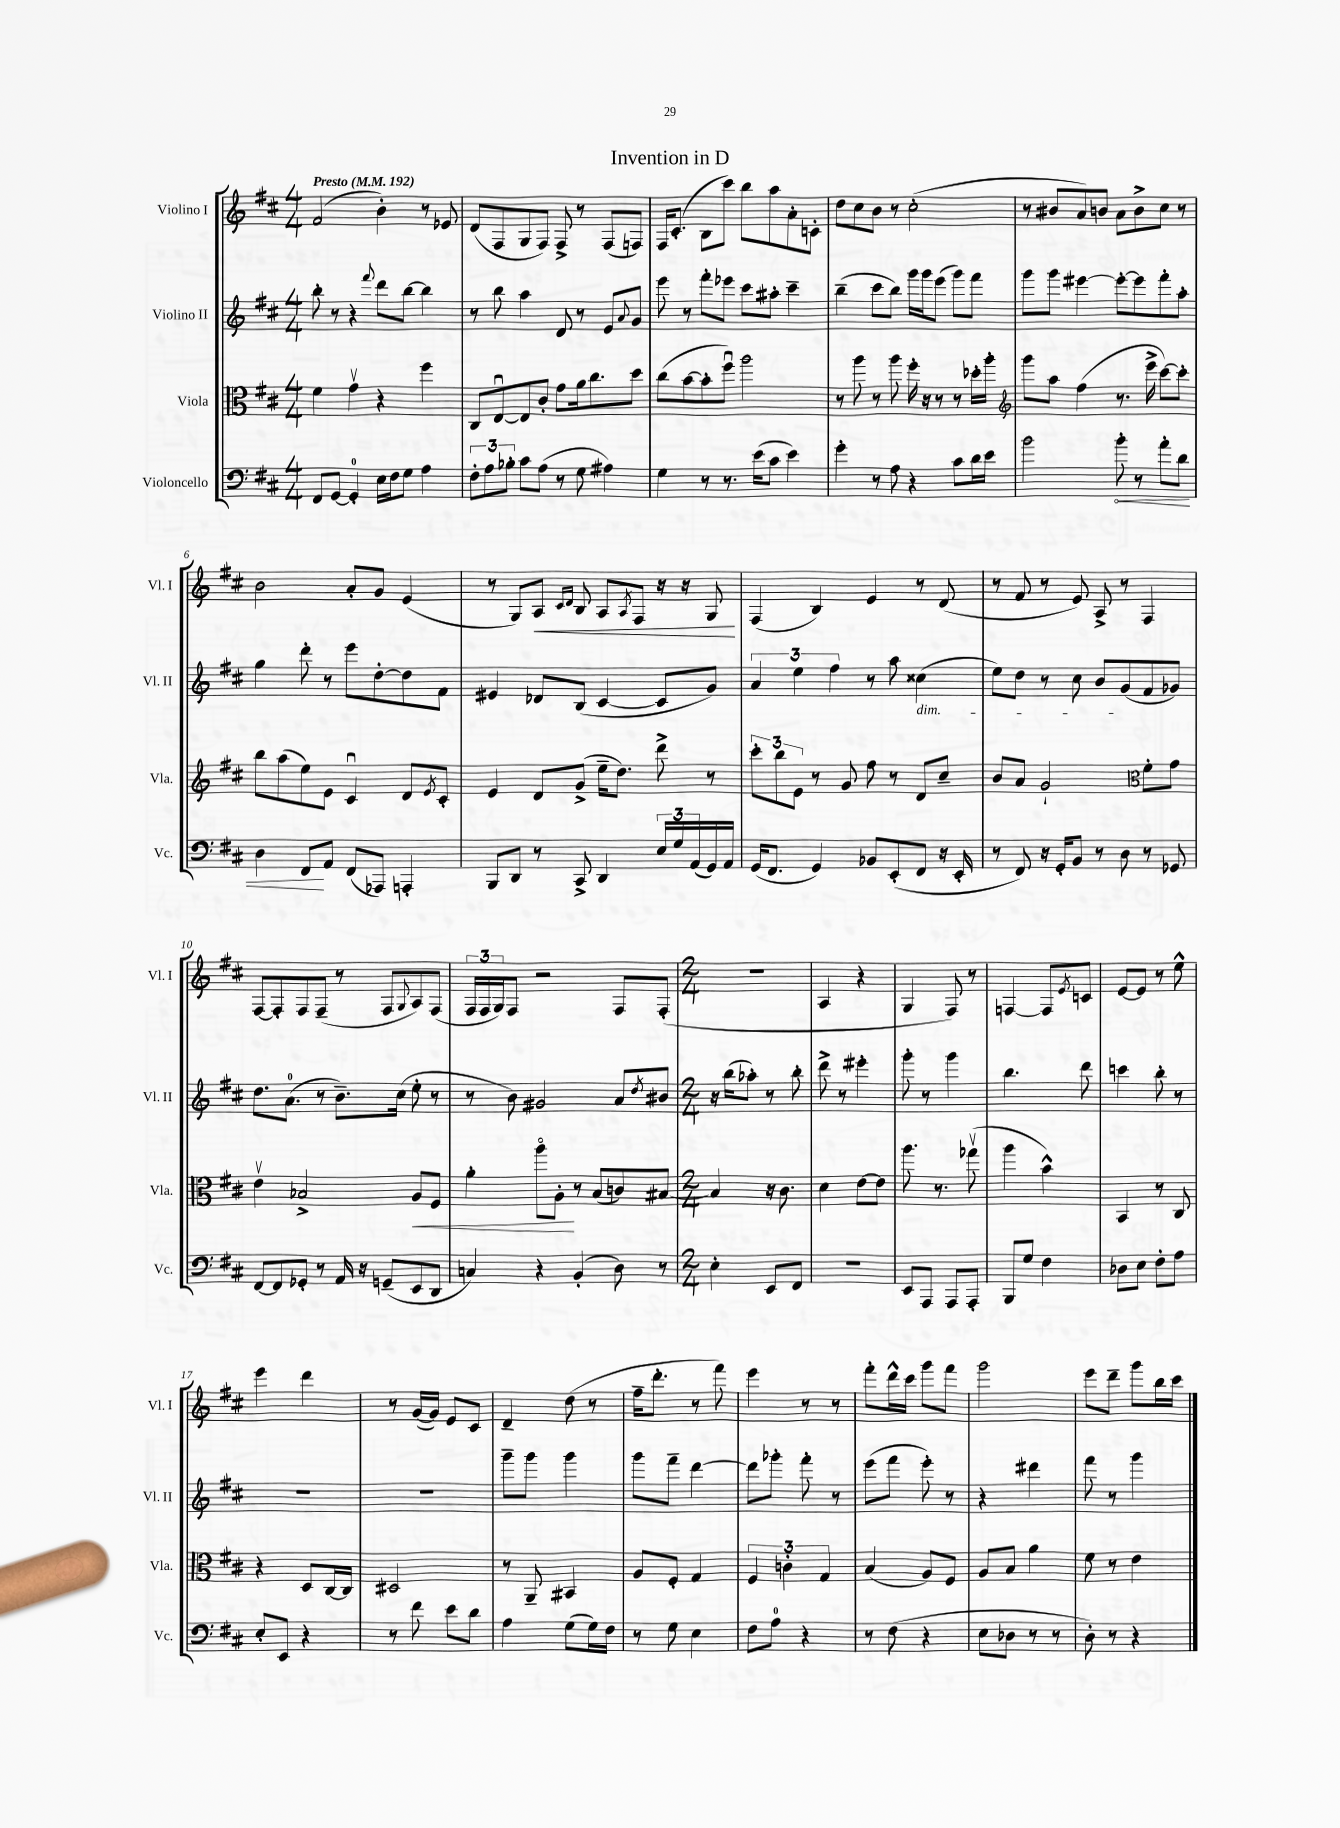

**kern	**dynam	**kern	**dynam	**kern	**kern	**dynam
*part4	*part4	*part3	*part3	*part2	*part1	*part1
*staff4	*staff4	*staff3	*staff3	*staff2	*staff1	*staff1
*I"Violoncello	*	*I"Viola	*	*I"Violino II	*I"Violino I	*
*I'Vc.	*	*I'Vla.	*	*I'Vl. II	*I'Vl. I	*
*clefF4	*	*clefC3	*	*clefG2	*clefG2	*
*k[f#c#]	*	*k[f#c#]	*	*k[f#c#]	*k[f#c#]	*
*M4/4	*	*M4/4	*	*M4/4	*M4/4	*
*MM192	*	*MM192	*	*MM192	*MM192	*
=1	=1	=1	=1	=1	=1	=1
!	!	!	!	!	!LO:TX:a:B:t=Presto	!
8FF#/L	.	4f#\	.	8bb'\	(2f#/	.
[8GG/J	.	.	.	8r	.	.
4GG'/]	.	4gv\	.	4r	.	.
.	.	.	.	8qqfff#/	.	.
16E\LL	.	4r	.	8ddd\L	4b'\)	.
16F#\J	.	.	.	.	.	.
8G\J	.	.	.	[8bb\J	.	.
4A\	.	4ff#\	.	4bb\]	8r	.
.	.	.	.	.	8e-X/	.
=2	=2	=2	=2	=2	=2	=2
12F#'\L	.	8C#/L	.	8r	(8d/L	.
12A\	.	.	.	.	.	.
.	.	[8Eu/	.	8bb\	8F#/	.
12B-X'\J	.	.	.	.	.	.
8c#\L	.	8E/]	.	4aa\	8G/	.
(8A\J	.	8c#'/J	.	.	8F#/J)	.
8r	.	8g\L	.	8d/	8F#^/	.
8G\	.	16a\k	.	8r	8r	.
.	.	8.cc#\	.	.	.	.
4A#X\)	.	.	.	8e/L	(8F#/L	.
.	.	.	.	8qqa/	.	.
.	.	8dd\J	.	8g/J	8Fn/J)	.
=3	=3	=3	=3	=3	=3	=3
4G\	.	(8cc#\L	.	8eee\	16F#/KL	.
.	.	.	.	.	(8.c#'/J	.
.	.	[8b\	.	8r	.	.
8r	.	8b'\]	.	8fff#'\L	8B\L	.
8.r	.	8ff#u\J)	.	8eee-X\J	8ccc#\J)	.
.	.	2aa\	.	8ccc#\L	8bb\L	.
(16e\KL	.	.	.	.	.	.
8c#\J	.	.	.	8aa#X'\J	8aa\	.
4e\)	.	.	.	4ccc#~\	8a'\	.
.	.	.	.	.	8cn'\J	.
=4	=4	=4	=4	=4	=4	=4
4g'\	.	8r	.	(4bb~\	8dd\L	.
.	.	8aa\	.	.	8cc#\	.
8r	.	8r	.	8ccc#\L	8b\J	.
8A\	.	8aa\	.	8bb\J)	8r	.
4r	.	16ff#'\	.	16ggg\LL	(2cc#'\	.
.	.	16r	.	16ggg\J	.	.
.	.	8r	.	(8eee\J	.	.
8c#\L	.	8r	.	8ggg\L)	.	.
16d\L	.	16dd-X'\LL	.	8fff#\J	.	.
16e\JJ	.	16aa'\JJ	.	.	.	.
=5	=5	=5	=5	=5	=5	=5
*	*	*clefG2	*	*	*	*
2b\	.	8ggg\L	.	8ggg\L	8r	.
.	.	8aa\J	.	8ggg\J	8b#X/L	.
.	.	(4ff#\	.	[4eee#X\	8a/)	.
.	.	.	.	.	8bn/J	.
!	!LO:HP:b	!	!	!	!	!
8b'\	<	8.r	.	8eee#'\L_	8a\L	.
8r	.	.	.	8eee#\]	8b^\	.
.	.	16eee^\	.	.	.	.
8a'\L	.	[8ccc#\L)	.	8fff#'\	8cc#\J	.
8d\J	.	8ccc#'\J]	.	8aa'\J	8r	.
!!LO:LB:g=z
=6	=6	=6	=6	=6	=6	=6
4D\	.	8bb\L	.	4gg\	2b\	.
.	.	(8aa\	.	.	.	.
8FF#/L	.	8ee\)	.	8ddd'\	.	.
8AA/J	[	8e\J	.	8r	.	.
(8FF#/L	.	4c#u/	.	8eee\L	8a'/L	.
8AAA-X/J)	.	.	.	[8dd'\	8g/J	.
4AAAn'/	.	8d/L	.	8dd\]	(4e/	.
.	.	8qe/	.	.	.	.
.	.	8c#'/J	.	8f#\J	.	.
=7	=7	=7	=7	=7	=7	=7
8BBB/L	.	4e/	.	4e#X/	8r	.
8DD/J	.	.	.	.	8G/L)	.
!	!	!	!	!	!	!LO:HP:b
8r	.	8d/L	.	8d-X/L	8A/J	<
.	.	.	.	.	16qqc#/LL	.
.	.	.	.	.	16qqd/JJ	.
8CC#^/	.	(8g^/J	.	(8B/J	8B/	.
4DD/	.	16ee~\KL	.	[4c#/	8A/L	.
.	.	8.dd\J)	.	.	.	.
.	.	.	.	.	8qA/	.
.	.	.	.	.	8F#/J	.
24E/LL	.	8ddd^\	.	8c#/L]	16r	.
24G/	.	.	.	.	.	.
.	.	.	.	.	16r	.
(24AA/	.	.	.	.	.	.
16GG/)	.	8r	.	8g/J)	8G/	.
16AA/JJ	.	.	.	.	.	.
.	.	.	.	.	.	[
=8	=8	=8	=8	=8	=8	=8
(16GG/KL	.	12ccc#'\L	.	6a/	(4F#/	.
8.FF#/J	.	.	.	.	.	.
.	.	12bb\	.	.	.	.
.	.	12e\J	.	6ee\	.	.
4GG/)	.	8r	.	.	4B/)	.
.	.	.	.	6ff#\	.	.
.	.	8g/	.	.	.	.
8BB-X/L	.	8ff#\	.	8r	4e/	.
(8EE'/	.	8r	.	8aa\	.	.
!	!	!	!	!LO:TX:b:i:t=dim.	!	!
8FF#/J	.	8d/L	.	(4cc##X\	8r	.
16r	.	8cc#~/J	.	.	(8d/	.
16EE'/	.	.	.	.	.	.
=9	=9	=9	=9	=9	=9	=9
8r	.	8b/L	.	8ee\L)	8r	.
8FF#/)	.	8a/J	.	8dd\J	8f#/	.
16r	.	2g`/	.	8r	8r	.
16GG'/KL	.	.	.	.	.	.
8BB/J	.	.	.	8cc#\	8e/)	.
8r	.	.	.	8b/L	8A^/	.
8D\	.	.	.	(8g/	8r	.
*	*	*clefC3	*	*	*	*
8r	.	8f#'\L	.	8f#/	4F#/	.
8GG-X/	.	8g\J	.	8g-X/J)	.	.
!!LO:LB:g=z
=10	=10	=10	=10	=10	=10	=10
[8FF#/L	.	4ev\	.	8.dd\L	[8F#/L	.
8FF#/]	.	.	.	.	8F#'/]	.
.	.	.	.	(8.a\J	.	.
8GG-X'/J	.	2B-X^/	.	.	8F#/	.
8r	.	.	.	8r	(8F#~/J	.
16AA/	.	.	.	8.b~\L)	8r	.
16r	.	.	.	.	.	.
(8GGn~/L	.	.	.	.	8F#/L	.
.	.	.	.	(16cc#\Jk	.	.
.	.	.	.	.	8qqG/	.
!	!	!	!LO:HP:b	!	!	!
8EE/	.	8A/L	<	8ee'\	8A/)	.
8DD/J	.	8F#/J	.	8r	(8F#/J	.
=11	=11	=11	=11	=11	=11	=11
4Cn/)	.	4a'\	.	8r	24F#/LL	.
.	.	.	.	.	24F#/	.
.	.	.	.	.	24G/J)	.
.	.	.	.	8b\)	8F#/J	.
4r	.	8aa\L	.	2g#X/	2r	.
.	.	8A'\J	.	.	.	.
(4BB'/	.	8r	[	.	.	.
.	.	(8B/L	.	.	.	.
8D\)	.	8cn/)	.	8a/L	8F#/L	.
.	.	.	.	8qdd/	.	.
8r	.	[8B#X/J	.	8b#X/J	(8F#'/J	.
=12	=12	=12	=12	=12	=12	=12
*M2/4	*	*M2/4	*	*M2/4	*M2/4	*
4E'\	.	4B#/]	.	16r	2r	.
.	.	.	.	(16bb\KL	.	.
.	.	.	.	8aa-X'\J)	.	.
8EE/L	.	16r	.	8r	.	.
.	.	8.c#\	.	.	.	.
8FF#/J	.	.	.	8bb'\	.	.
=13	=13	=13	=13	=13	=13	=13
2r	.	4d\	.	8ddd^\	4A/	.
.	.	.	.	8r	.	.
.	.	[8e\L	.	4eee#X'\	4r	.
.	.	8e\J]	.	.	.	.
=14	=14	=14	=14	=14	=14	=14
8EE/L	.	8.aa\	.	8ggg'\	4G/	.
8AAA/J	.	.	.	8r	.	.
.	.	8.r	.	.	.	.
8AAA/L	.	.	.	4ggg\	8F#/)	.
8AAA'/J	.	(8gg-Xv\	.	.	8r	.
=15	=15	=15	=15	=15	=15	=15
8BBB/L	.	4aa\	.	4.bb\	[4Fn/	.
8G/J	.	.	.	.	.	.
4F#\	.	4b^^\)	.	.	8F/L]	.
.	.	.	.	.	8qe/	.
.	.	.	.	8ddd\	8cn/J	.
=16	=16	=16	=16	=16	=16	=16
8D-X\L	.	4BB/	.	4cccn\	[8e/L	.
8E\J	.	.	.	.	8e/J]	.
8F#'\L	.	8r	.	8bb'\	8r	.
8A\J	.	8C#/	.	8r	8ee^^\	.
!!LO:LB:g=z
=17	=17	=17	=17	=17	=17	=17
8E'/L	.	4r	.	2r	4eee\	.
8EE/J	.	.	.	.	.	.
4r	.	8D/L	.	.	4ddd\	.
.	.	[16C#/L	.	.	.	.
.	.	16C#/JJ]	.	.	.	.
=18	=18	=18	=18	=18	=18	=18
8r	.	2D#X/	.	2r	8r	.
8f#\	.	.	.	.	([16g/LL	.
.	.	.	.	.	16g/JJ])	.
8e\L	.	.	.	.	8e/L	.
8d\J	.	.	.	.	8c#/J	.
=19	=19	=19	=19	=19	=19	=19
4A\	.	8r	.	8ggg~\L	4d~/	.
.	.	8AA~/	.	8ggg\J	.	.
(8G\L	.	4BB#X/	.	4ggg\	(8dd\	.
16G\L)	.	.	.	.	8r	.
16F#\JJ	.	.	.	.	.	.
=20	=20	=20	=20	=20	=20	=20
8r	.	8A/L	.	8ggg\L	16ff#~\KL	.
.	.	.	.	.	8.ddd'\J	.
8G\	.	8F#'/J	.	8fff#~\J	.	.
4E\	.	4G/	.	[4ddd\	8r	.
.	.	.	.	.	8fff#\)	.
=21	=21	=21	=21	=21	=21	=21
8F#\L	.	6F#/	.	8ddd\L]	4eee\	.
8A\J	.	.	.	8ggg-X'\J	.	.
.	.	6cn'\	.	.	.	.
4r	.	.	.	8fff#'\	8r	.
.	.	6G/	.	.	.	.
.	.	.	.	8r	8r	.
=22	=22	=22	=22	=22	=22	=22
8r	.	(4B/	.	(8eee\L	8fff#'\L	.
(8F#\	.	.	.	8fff#\J	16ddd^^\L	.
.	.	.	.	.	16ccc#\JJ	.
4r	.	8A/L)	.	8eee'\)	8ggg\L	.
.	.	8F#/J	.	8r	8fff#\J	.
=23	=23	=23	=23	=23	=23	=23
8E\L	.	8A/L	.	4r	2ggg\	.
8D-X\J	.	8B/J	.	.	.	.
8r	.	4a\	.	4ddd#X\	.	.
8r	.	.	.	.	.	.
=24	=24	=24	=24	=24	=24	=24
8D'\)	.	8f#\	.	8fff#\	8eee\L	.
8r	.	8r	.	8r	8ddd~\J	.
4r	.	4e\	.	4ggg\	8ggg\L	.
.	.	.	.	.	16bb\L	.
.	.	.	.	.	16ccc#\JJ	.
==	==	==	==	==	==	==
*-	*-	*-	*-	*-	*-	*-
